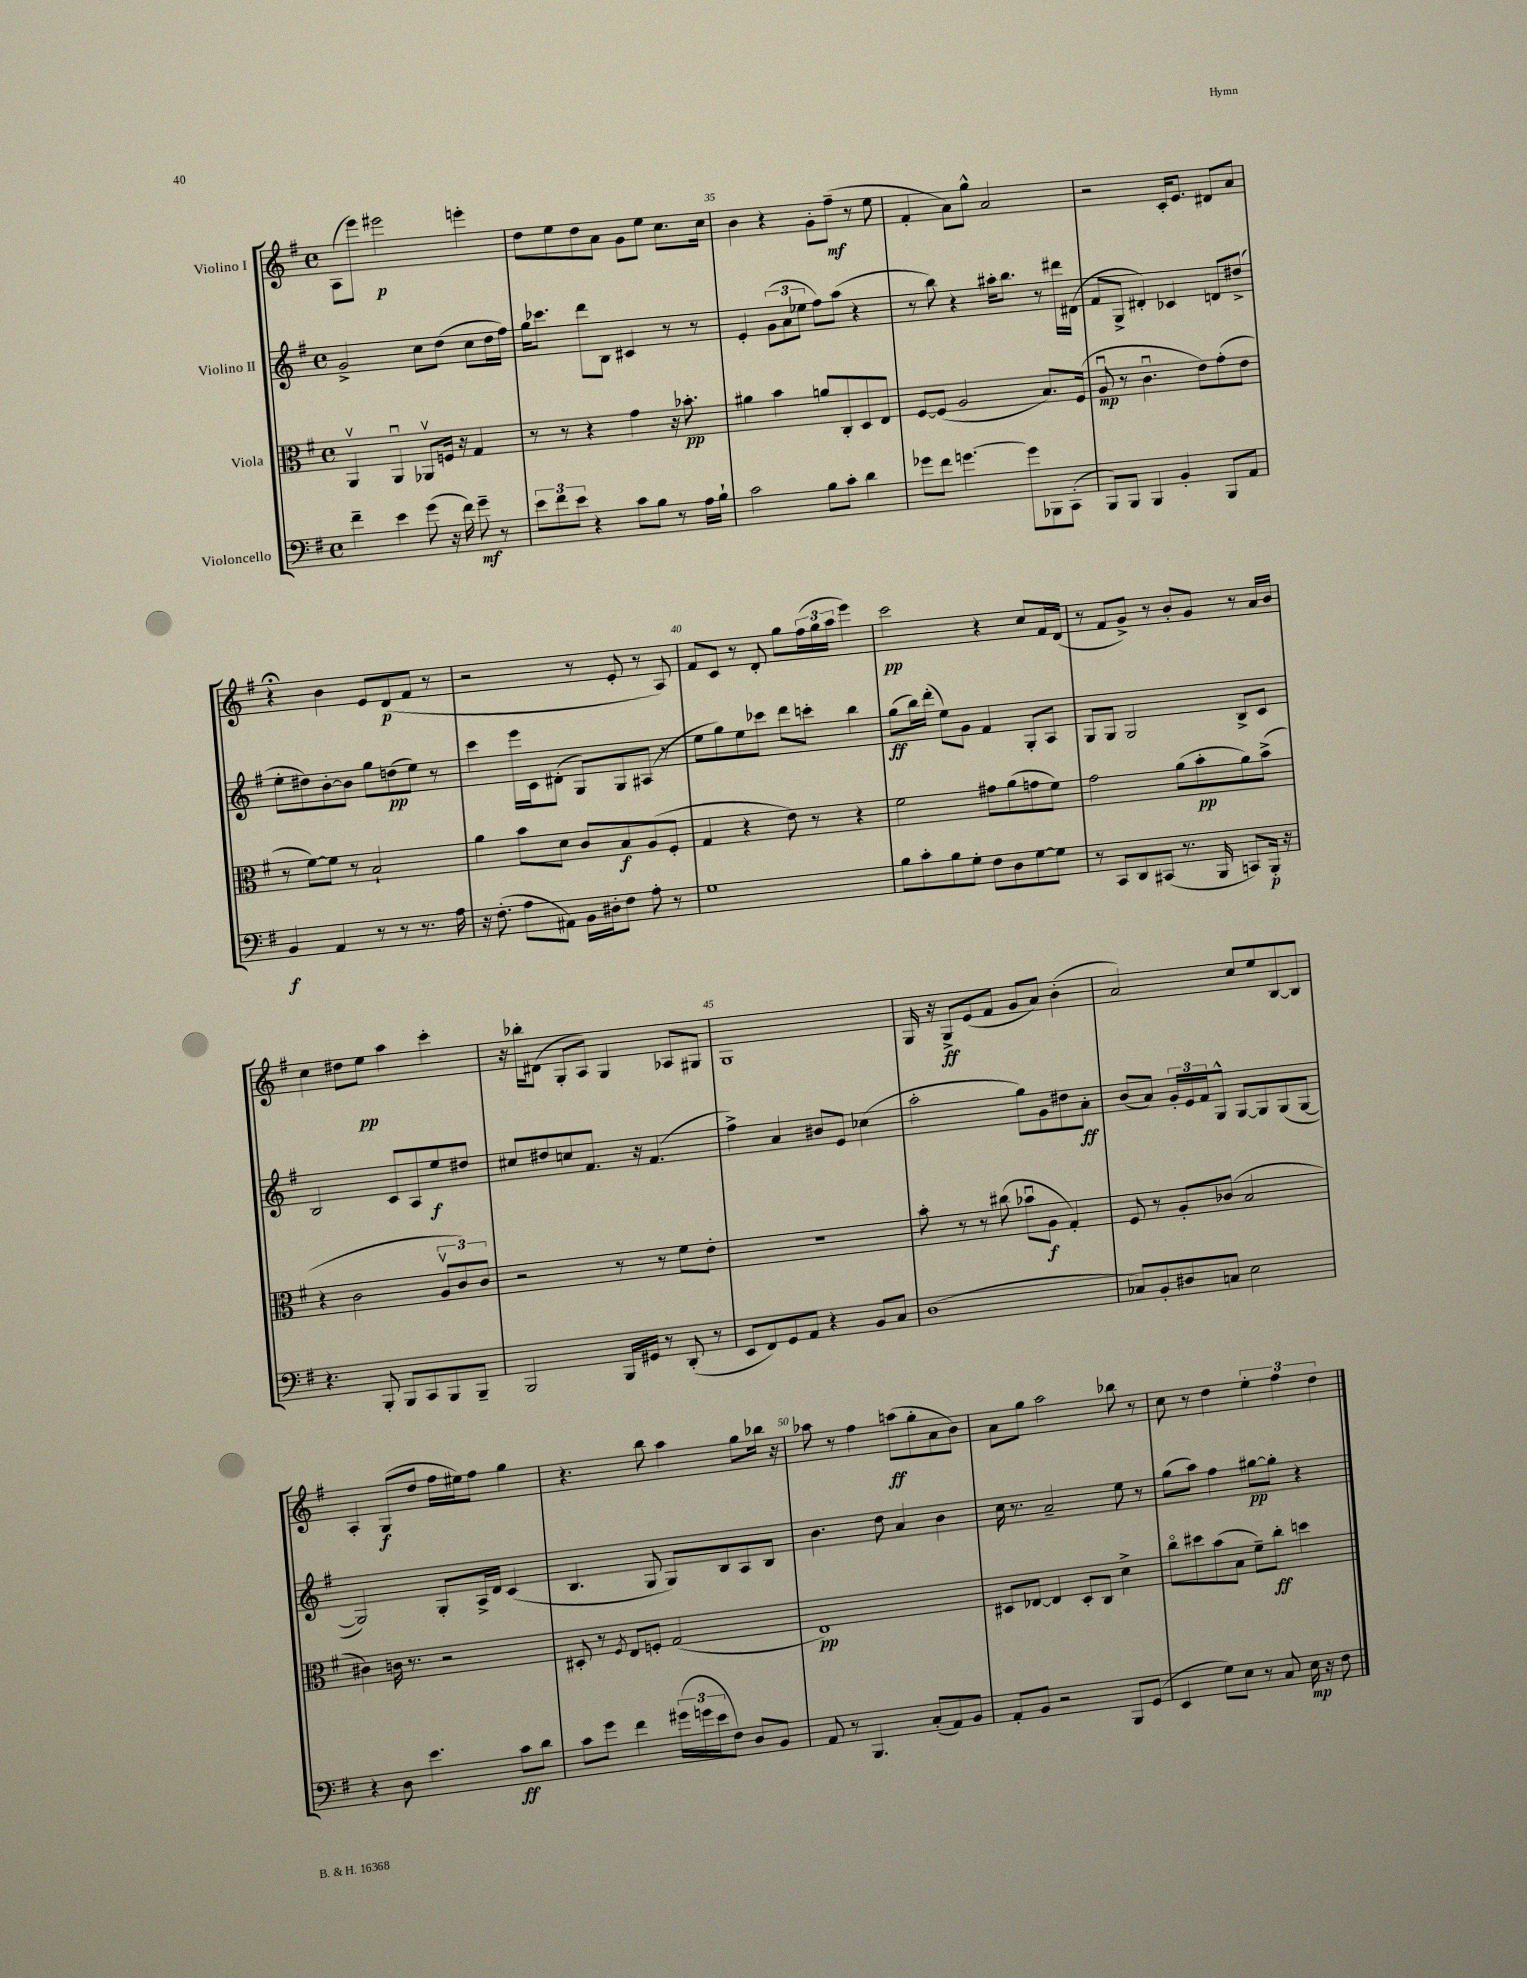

**kern	**dynam	**kern	**dynam	**kern	**dynam	**kern	**dynam
*part4	*part4	*part3	*part3	*part2	*part2	*part1	*part1
*staff4	*staff4	*staff3	*staff3	*staff2	*staff2	*staff1	*staff1
*I"Violoncello	*	*I"Viola	*	*I"Violino II	*	*I"Violino I	*
*clefF4	*	*clefC3	*	*clefG2	*	*clefG2	*
*k[f#]	*	*k[f#]	*	*k[f#]	*	*k[f#]	*
*M4/4	*	*M4/4	*	*M4/4	*	*M4/4	*
*met(c)	*	*met(c)	*	*met(c)	*	*met(c)	*
=33	=33	=33	=33	=33	=33	=33	=33
4f#~\	.	4AAv/	.	2g^/	.	(8A\L	.
.	.	.	.	.	.	8eee\J)	.
4e\	.	4AAu/	.	.	.	2eee#X\	p
(8g\	.	8AA-Xv/L	.	8cc\L	.	.	.
16r	.	16Fn/Jk	.	(8dd\J	.	.	.
16f#\)	.	16r	.	.	.	.	.
8g~\	mf	4G/	.	8cc\L	.	4eeen'\	.
8r	.	.	.	16dd\L	.	.	.
.	.	.	.	16ff#\JJ)	.	.	.
=34	=34	=34	=34	=34	=34	=34	=34
12e\L	.	8r	.	16gg\KL	.	8dd\L	.
.	.	.	.	8.ccc-X\J	.	.	.
12f#\	.	.	.	.	.	.	.
.	.	8r	.	.	.	8ee\	.
12e\J	.	.	.	.	.	.	.
4r	.	4r	.	8ddd\L	.	8dd\	.
.	.	.	.	8B\J	.	8a\J	.
8c\L	.	4g\	.	4c#X/	.	8g\L	.
8B\J	.	.	.	.	.	8ee\J	.
8r	.	16r	.	8r	.	8.cc\L	.
.	.	8.b-X'\	pp	.	.	.	.
16A\LL	.	.	.	8r	.	.	.
16B`\JJ	.	.	.	.	.	16cc\Jk	.
=35	=35	=35	=35	=35	=35	=35	=35
2c\	.	4a#X\	.	4e'/	.	4b\	.
.	.	4b\	.	(12g\L	.	4r	.
.	.	.	.	12a\	.	.	.
.	.	.	.	12ee-X\J	.	.	.
8B\L	.	8an/L	.	8ff#\L)	.	8g'\L	.
8c'\J	.	8C'/	.	(8aa\J	.	(8ff#~\J	mf
4d\	.	8D/	.	4r	.	8r	.
.	.	8E/J	.	.	.	8ee\	.
=36	=36	=36	=36	=36	=36	=36	=36
8g-X\L	.	[8F#/L	.	8r	.	4f#'/	.
8f#\J	.	(8F#/J]	.	8bb\)	.	.	.
[4.gn\	.	2A/	.	4r	.	8a\L)	.
.	.	.	.	.	.	8gg^^\J	.
.	.	.	.	16aa#X'\KL	.	2a/	.
.	.	.	.	8.bb\J	.	.	.
8g\L]	.	.	.	.	.	.	.
8BBB-X\	.	8.B/L)	.	8r	.	.	.
(8CC'\J	.	.	.	16ddd#X\LL	.	.	.
.	.	(16F#/Jk	.	(16d#X\JJ	.	.	.
=37	=37	=37	=37	=37	=37	=37	=37
8BBB/L)	.	8Au/	mp	8f#/L	.	2r	.
8BBB/J	.	8r	.	8G^/J	.	.	.
4BBB/	.	4.cu\	.	4d#X'/)	.	.	.
4BB'/	.	.	.	4c-X/	.	16c'/KL	.
.	.	.	.	.	.	8.e/J	.
.	.	8e\L)	.	.	.	.	.
8BBB/L	.	(8g'\	.	8dn/L	.	8d#X/L	.
8AA/J	.	8e\J	.	(8dd#X^/J	.	8a/J	.
!!LO:LB:g=z
=38	=38	=38	=38	=38	=38	=38	=38
4BB/	f	8r	.	8ee'\L	.	4r;<	.
.	.	[8f#\L)	.	8dd#X\)	.	.	.
4AA/	.	8f#\J]	.	[8b'\	.	4b\	.
.	.	8r	.	8b\J]	.	.	.
8r	.	2B`/	.	8gg\L	.	8e/L	.
8r	.	.	.	(8ddn\	pp	(8d/	p
8.r	.	.	.	8ee\J)	.	8f#/J	.
.	.	.	.	8r	.	8r	.
16A\	.	.	.	.	.	.	.
=39	=39	=39	=39	=39	=39	=39	=39
16r	.	4a\	.	4ccc\	.	2r	.
(8.F#'\	.	.	.	.	.	.	.
8A\L	.	8b\L	.	16eee\LL	.	.	.
.	.	.	.	16c\J	.	.	.
8AA#X\J)	.	8d\J	.	(8d#X'\J	.	.	.
16BB\LL	.	8c/L	.	8G/L)	.	8r	.
16D#X'\J	.	.	.	.	.	.	.
8F#\J	.	8B/	f	8G/	.	8e'/	.
8A'\	.	(8A/	.	(8A#X/J	.	8r	.
8r	.	8F#'/J	.	8r	.	8A/)	.
=40	=40	=40	=40	=40	=40	=40	=40
1G	.	4G/	.	8ee\L	.	8f#/L	.
.	.	.	.	8gg\)	.	8c/J	.
.	.	4r	.	8ee\	.	8r	.
.	.	.	.	8ccc-X\J	.	8d'/	.
.	.	8e\)	.	8ddd\L	.	8gg\L	.
.	.	8r	.	8cccn'\J	.	(24ff#\L	.
.	.	.	.	.	.	24gg\	.
.	.	.	.	.	.	24aa\JJ	.
.	.	4r	.	4bb\	.	4eee\)	.
=41	=41	=41	=41	=41	=41	=41	=41
8B\L	.	2f#\	.	(8gg\L	ff	2ccc\	pp
8c'\	.	.	.	16bb\L)	.	.	.
.	.	.	.	(16ddd'\JJ	.	.	.
8B\	.	.	.	8ee\L)	.	.	.
8G'\J	.	.	.	8g\J	.	.	.
8F#\L	.	8g#X\L	.	4f#/	.	4r	.
8D\	.	(8a\	.	.	.	.	.
[8G\	.	8gn\	.	8G'/L	.	8cc/L	.
8G\J]	.	8f#\J)	.	8A/J	.	16f#/L	.
.	.	.	.	.	.	(16d/JJ	.
=42	=42	=42	=42	=42	=42	=42	=42
8r	.	2g\	.	8G/L	.	8r	.
8CC/L	.	.	.	8G/J	.	8f#/L	.
8DD/	.	.	.	2G/	.	8g^/J)	.
(8CC#X/J	.	.	.	.	.	8r	.
8.r	.	(8a\L	.	.	.	8b'/L	.
.	.	8b'\	pp	.	.	8g/J	.
16BBB/	.	.	.	.	.	.	.
8CCn/L)	.	8a\)	.	8B^/L	.	8r	.
16BBB'/Jk	p	(8b^\J	.	8c/J	.	16a/LL	.
16r	.	.	.	.	.	16b/JJ	.
!!LO:LB:g=z
=43	=43	=43	=43	=43	=43	=43	=43
4.r	.	4r	.	2B/	.	4cc\	.
.	.	2c\	.	.	.	8dd#X\L	.
8BBB'/	.	.	.	.	.	8ee\J	pp
8BBB/L	.	.	.	8c/L	.	4aa\	.
8CC/	.	.	.	8A/	.	.	.
8BBB/	.	12Av/L	.	8ee/	f	4ccc'\	.
.	.	12c/)	.	.	.	.	.
8BBB~/J	.	.	.	8dd#X/J	.	.	.
.	.	12c/J	.	.	.	.	.
=44	=44	=44	=44	=44	=44	=44	=44
2BBB/	.	2r	.	8cc#X/L	.	16r	.
.	.	.	.	.	.	16bb-X'\KL	.
.	.	.	.	8dd#X/	.	(8d#X\J	.
.	.	.	.	8ccn/	.	8G'/L	.
.	.	.	.	8.f#/J	.	8A/J)	.
16BBB/LL	.	8r	.	.	.	4G/	.
16GG#X/JJ	.	.	.	16r	.	.	.
8r	.	8r	.	(4.f#/	.	.	.
(8DD'/	.	8f#\L	.	.	.	8A-X/L	.
8r	.	8e'\J	.	.	.	8G#X/J	.
=45	=45	=45	=45	=45	=45	=45	=45
8EE/L	.	1r	.	4ff#^\)	.	1G	.
8FF#/)	.	.	.	.	.	.	.
8GG/	.	.	.	4a/	.	.	.
8AA/J	.	.	.	.	.	.	.
4r	.	.	.	8b#X/L	.	.	.
.	.	.	.	8e/J	.	.	.
8BB/L	.	.	.	(4cc-X\	.	.	.
8C/J	.	.	.	.	.	.	.
=46	=46	=46	=46	=46	=46	=46	=46
(1D	.	8b'\	.	2aa'\	.	16G/	.
.	.	.	.	.	.	16r	.
.	.	8r	.	.	.	8G^/L	ff
.	.	8r	.	.	.	(8e/	.
.	.	(8cc#X\	.	.	.	8f#/J	.
.	.	8b-Xu\L	.	8gg\L)	.	8g/L	.
.	.	8A\J	f	8g\	.	8a/J)	.
.	.	4G'/)	.	8dd#X\	.	(4b'\	.
.	.	.	.	8a'\J	ff	.	.
=47	=47	=47	=47	=47	=47	=47	=47
8C-X/L)	.	8F#/	.	(8b/L	.	2a/)	.
8BB'/	.	8r	.	8a/J)	.	.	.
8D#X/	.	8A'/L	.	24g'/LL	.	.	.
.	.	.	.	24e/	.	.	.
.	.	.	.	24f#/J	.	.	.
8Cn/J	.	(8c-X/J	.	8G^^/J	.	.	.
2E\	.	2B/	.	[8G/L	.	8cc/L	.
.	.	.	.	8G/]	.	8ee/	.
.	.	.	.	(8G/	.	[8B/	.
.	.	.	.	[8G/J	.	8B/J]	.
!!LO:LB:g=z
=48	=48	=48	=48	=48	=48	=48	=48
4r	.	4c#X\)	.	2G/])	.	4A'/	.
8D\	.	16cn\	.	.	.	(8G/L	f
.	.	8.r	.	.	.	.	.
4.e\	.	.	.	.	.	8dd/J	.
.	.	2r	.	8G'/L	.	16ff#\LL	.
.	.	.	.	.	.	16ee#X\J)	.
.	.	.	.	16A^/L	.	8ff#\J	.
.	.	.	.	16d/JJ	.	.	.
8c\L	ff	.	.	(4c/	.	4gg\	.
8d\J	.	.	.	.	.	.	.
=49	=49	=49	=49	=49	=49	=49	=49
8c\L	.	8D#X'/	.	4.B/	.	4.r	.
8g\J	.	8r	.	.	.	.	.
.	.	8qF#/	.	.	.	.	.
4f#\	.	8E/L	.	.	.	.	.
.	.	8Fn'/J	.	8G/	.	8bb\	.
(24g#X\LL	.	(2G/	.	8G/L)	.	4aa\	.
24gn\	.	.	.	.	.	.	.
24e\J	.	.	.	.	.	.	.
8F#\J)	.	.	.	8B/	.	.	.
8D/L	.	.	.	8A/	.	8gg\L	.
8BB/J	.	.	.	8B/J	.	16bb-X\Jk	.
.	.	.	.	.	.	16r	.
=50	=50	=50	=50	=50	=50	=50	=50
8AA/	.	1E)	pp	4.b\	.	8aa-X\	.
8r	.	.	.	.	.	8r	.
4.BBB/	.	.	.	.	.	4ff#\	.
.	.	.	.	8dd\	.	.	.
.	.	.	.	4a/	.	(8aan\L	ff
(8C'/L	.	.	.	.	.	8gg'\	.
8AA/)	.	.	.	4b\	.	8a\	.
8BB/J	.	.	.	.	.	8b\J)	.
=51	=51	=51	=51	=51	=51	=51	=51
8AA'/L	.	8D#X/L	.	16cc\	.	8a\L	.
.	.	.	.	8.r	.	.	.
8BB/J	.	[8E-X/J	.	.	.	8gg\J	.
2r	.	4E-/]	.	2a~/	.	2aa\	.
.	.	8D#'/L	.	.	.	.	.
.	.	8C/J	.	.	.	.	.
8BBB/L	.	4d^\	.	8ee\	.	8bb-X\	.
(8GG/J	.	.	.	8r	.	8r	.
=52	=52	=52	=52	=52	=52	=52	=52
4EE/	.	8cc\L	.	(8gg\L	.	8cc\	.
.	.	8dd#X\	.	8aa\J)	.	8r	.
8G\L)	.	(8b\	.	4ff#\	.	4dd\	.
8E\J	.	8B\J	.	.	.	.	.
8r	.	8f#~\L)	.	[8gg#X\L	pp	6ee'\	.
8C/	.	8cc'\J	ff	8gg#'\J]	.	.	.
.	.	.	.	.	.	6ff#\	.
16E\	mp	4ddn\	.	4r	.	.	.
16r	.	.	.	.	.	.	.
.	.	.	.	.	.	6dd\	.
8F#\	.	.	.	.	.	.	.
==	==	==	==	==	==	==	==
*-	*-	*-	*-	*-	*-	*-	*-
